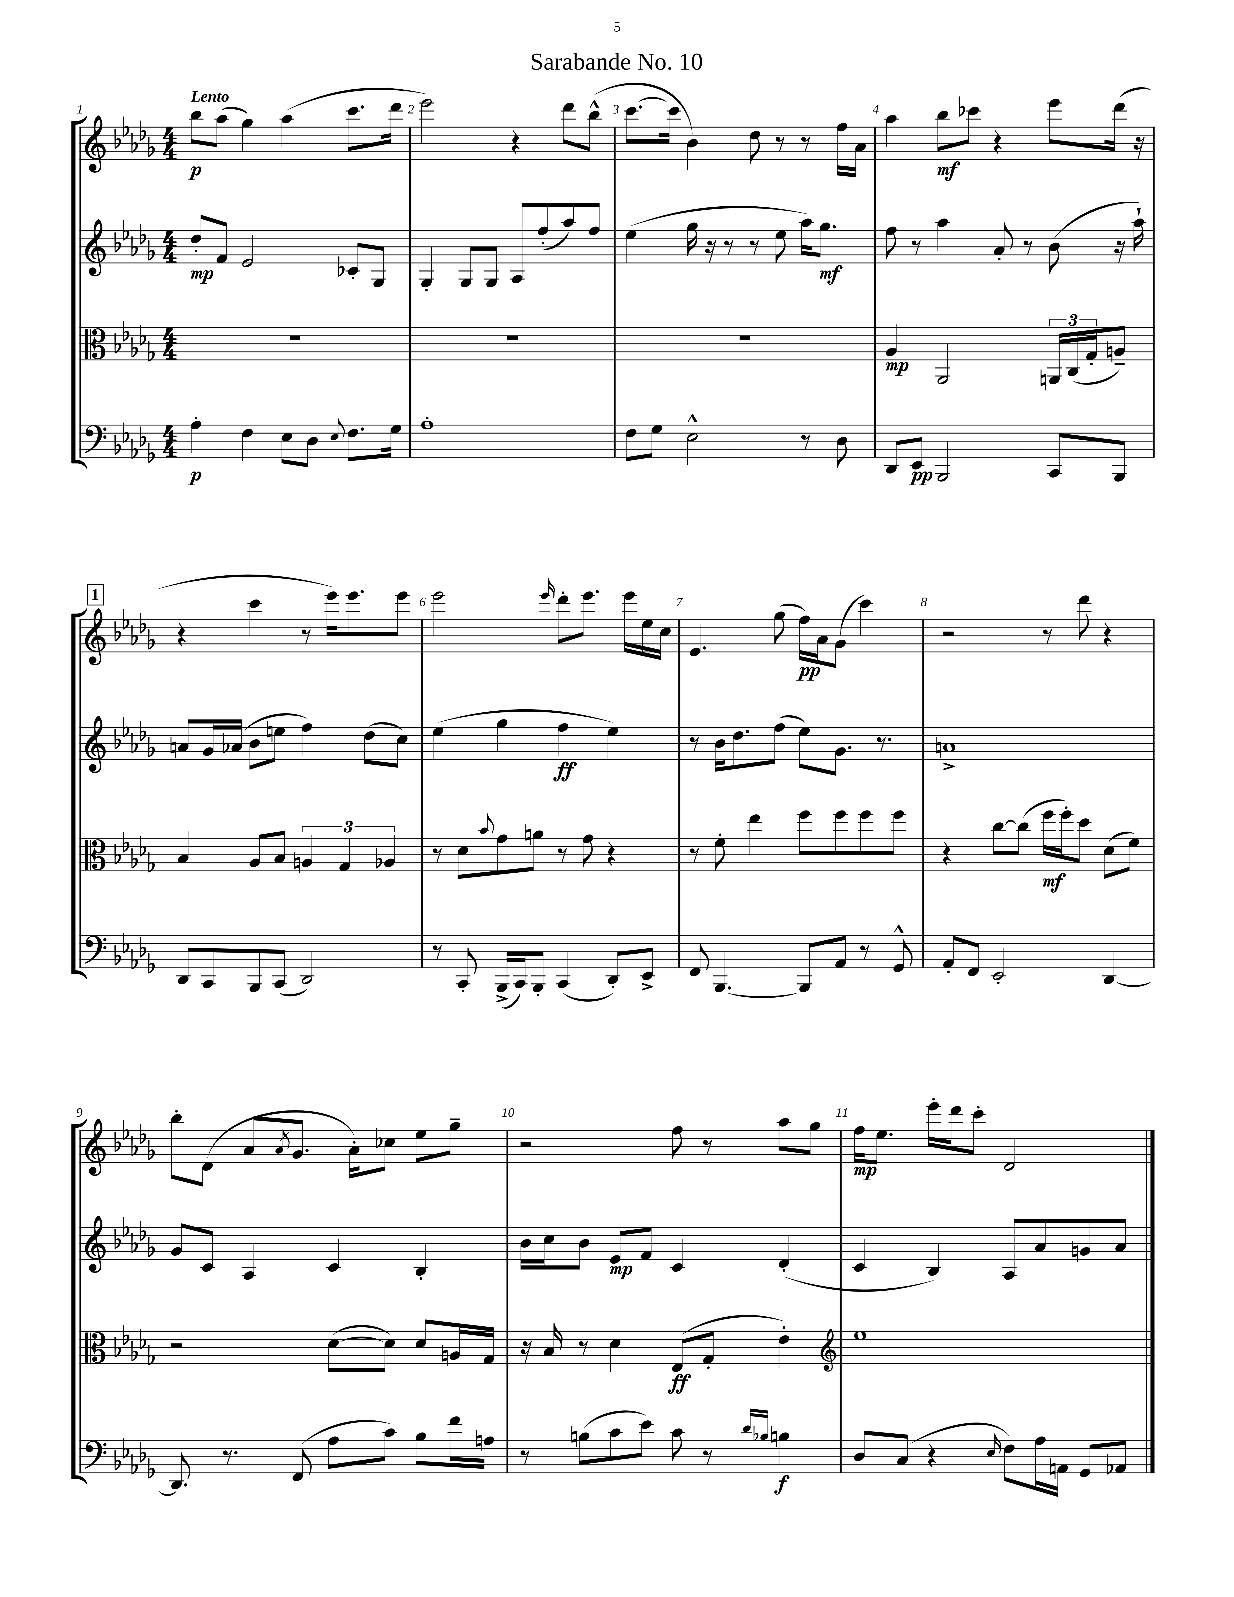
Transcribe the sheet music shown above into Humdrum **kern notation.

**kern	**dynam	**kern	**dynam	**kern	**dynam	**kern	**dynam
*part4	*part4	*part3	*part3	*part2	*part2	*part1	*part1
*staff4	*staff4	*staff3	*staff3	*staff2	*staff2	*staff1	*staff1
*clefF4	*	*clefC3	*	*clefG2	*	*clefG2	*
*k[b-e-a-d-g-]	*	*k[b-e-a-d-g-]	*	*k[b-e-a-d-g-]	*	*k[b-e-a-d-g-]	*
*M4/4	*	*M4/4	*	*M4/4	*	*M4/4	*
=1	=1	=1	=1	=1	=1	=1	=1
!	!	!	!	!	!	!LO:TX:a:B:t=Lento	!
4A-'\	p	1r	.	8dd-'/L	mp	8bb-\L	p
.	.	.	.	8f/J	.	(8aa-\J	.
4F\	.	.	.	2e-/	.	4gg-\)	.
8E-\L	.	.	.	.	.	(4aa-\	.
8D-\J	.	.	.	.	.	.	.
8qqE-/	.	.	.	.	.	.	.
8.F\L	.	.	.	8c-X'/L	.	8.ccc\L	.
.	.	.	.	8G-/J	.	.	.
16G-\Jk	.	.	.	.	.	16ddd-\Jk	.
=2	=2	=2	=2	=2	=2	=2	=2
1A-'	.	1r	.	4G-'/	.	2eee-\)	.
.	.	.	.	8G-/L	.	.	.
.	.	.	.	8G-/J	.	.	.
.	.	.	.	8A-/L	.	4r	.
.	.	.	.	(8ff'/	.	.	.
.	.	.	.	8aa-/)	.	8ddd-\L	.
.	.	.	.	8ff/J	.	(8bb-^^\J	.
=3	=3	=3	=3	=3	=3	=3	=3
8F\L	.	1r	.	(4ee-\	.	[8.ccc\L	.
8G-\J	.	.	.	.	.	.	.
.	.	.	.	.	.	16ccc\Jk]	.
2E-^^\	.	.	.	16gg-\	.	4b-\)	.
.	.	.	.	16r	.	.	.
.	.	.	.	8r	.	.	.
.	.	.	.	8r	.	8dd-\	.
.	.	.	.	8ee-\	.	8r	.
8r	.	.	.	16aa-\KL)	.	8r	.
.	.	.	.	8.gg-\J	mf	.	.
8D-\	.	.	.	.	.	16ff\LL	.
.	.	.	.	.	.	16a-\JJ	.
=4	=4	=4	=4	=4	=4	=4	=4
8DD-/L	.	4A-/	mp	8ff\	.	4aa-\	.
8EE-/J	pp	.	.	8r	.	.	.
2BBB-/	.	2AA-/	.	4aa-\	.	8bb-\L	mf
.	.	.	.	.	.	8ccc-X\J	.
.	.	.	.	8a-'/	.	4r	.
.	.	.	.	8r	.	.	.
8CC/L	.	24AAn/LL	.	(8b-\	.	8eee-\L	.
.	.	(24C/	.	.	.	.	.
.	.	24G-'/J	.	.	.	.	.
8BBB-/J	.	8An~/J)	.	16r	.	(16ddd-\Jk	.
.	.	.	.	16aa-`\)	.	16r	.
!!LO:LB:g=z
!!LO:REH:place=s1:t=1
=5	=5	=5	=5	=5	=5	=5	=5
8DD-/L	.	4B-/	.	8an/L	.	4r	.
8CC/	.	.	.	16g-/L	.	.	.
.	.	.	.	(16a-X/JJ	.	.	.
8BBB-/	.	8A-/L	.	8b-\L	.	4ccc\	.
(8CC/J	.	8B-/J	.	8een\J	.	.	.
2DD-/)	.	6An/	.	4ff\)	.	8r	.
.	.	.	.	.	.	16eee-\KL)	.
.	.	6G-/	.	.	.	.	.
.	.	.	.	.	.	8.eee-\	.
.	.	.	.	(8dd-\L	.	.	.
.	.	6A-X/	.	.	.	.	.
.	.	.	.	8cc\J)	.	8eee-\J	.
=6	=6	=6	=6	=6	=6	=6	=6
8r	.	8r	.	(4ee-\	.	2eee-\	.
8CC'/	.	8d-\L	.	.	.	.	.
.	.	8qqb-/	.	.	.	.	.
(16BBB-^/LL	.	8g-\	.	4gg-\	.	.	.
16CC/J)	.	.	.	.	.	.	.
8BBB-'/J	.	8an\J	.	.	.	.	.
.	.	.	.	.	.	16qqeee-/	.
(4CC/	.	8r	.	4ff\	ff	8ddd-'\L	.
.	.	8g-\	.	.	.	8.eee-\J	.
8DD-'/L)	.	4r	.	4ee-\)	.	.	.
.	.	.	.	.	.	16eee-\LL	.
8EE-^/J	.	.	.	.	.	16ee-\	.
.	.	.	.	.	.	16cc\JJ	.
=7	=7	=7	=7	=7	=7	=7	=7
8FF/	.	8r	.	8r	.	4.e-/	.
[4.BBB-/	.	8f'\	.	16b-\KL	.	.	.
.	.	.	.	8.dd-\	.	.	.
.	.	4ee-\	.	.	.	.	.
.	.	.	.	(8ff\J	.	(8gg-\	.
8BBB-/L]	.	8ff\L	.	8ee-\L)	.	16ff\LL)	pp
.	.	.	.	.	.	16a-\J	.
8AA-/J	.	8ff\	.	8.g-\J	.	(8g-\J	.
8r	.	8ff\	.	.	.	4ccc\)	.
.	.	.	.	8.r	.	.	.
8GG-^^/	.	8ff\J	.	.	.	.	.
=8	=8	=8	=8	=8	=8	=8	=8
8AA-'/L	.	4r	.	1an^	.	2r	.
8FF/J	.	.	.	.	.	.	.
2EE-'/	.	[8cc\L	.	.	.	.	.
.	.	(8cc\J]	.	.	.	.	.
.	.	16ff\LL	mf	.	.	8r	.
.	.	16ff'\J)	.	.	.	.	.
.	.	8dd-\J	.	.	.	8ddd-\	.
[4DD-/	.	(8d-\L	.	.	.	4r	.
.	.	8f\J)	.	.	.	.	.
!!LO:LB:g=z
=9	=9	=9	=9	=9	=9	=9	=9
8.DD-/]	.	2r	.	8g-/L	.	8bb-'\L	.
.	.	.	.	8c/J	.	(8d-\J	.
8.r	.	.	.	.	.	.	.
.	.	.	.	4A-/	.	8a-/L	.
.	.	.	.	.	.	8qa-/	.
(8FF/	.	.	.	.	.	8.g-/J	.
8A-\L	.	([8d-\L	.	4c/	.	.	.
.	.	.	.	.	.	16a-'\KL)	.
8c\J)	.	8d-\J])	.	.	.	8cc-X\J	.
8B-\L	.	8d-/L	.	4B-'/	.	8ee-\L	.
16f\L	.	16An/L	.	.	.	8gg-~\J	.
16An\JJ	.	16G-/JJ	.	.	.	.	.
=10	=10	=10	=10	=10	=10	=10	=10
8r	.	16r	.	16b-\LL	.	2r	.
.	.	16B-/	.	16cc\J	.	.	.
(8Bn\L	.	8r	.	8b-\J	.	.	.
8c\	.	4d-\	.	8e-/L	mp	.	.
8e-\J)	.	.	.	8f/J	.	.	.
8c\	.	(8E-/L	ff	4c/	.	8ff\	.
8r	.	8G-'/J	.	.	.	8r	.
16qqd-/LL	.	.	.	.	.	.	.
16qqB-X/JJ	.	.	.	.	.	.	.
4Bn\	f	4e-'\)	.	(4d-'/	.	8aa-\L	.
.	.	.	.	.	.	8gg-\J	.
=11	=11	=11	=11	=11	=11	=11	=11
*	*	*clefG2	*	*	*	*	*
8D-/L	.	1ee-	.	4c/	.	16ff\KL	mp
.	.	.	.	.	.	8.ee-\J	.
(8C/J	.	.	.	.	.	.	.
4r	.	.	.	4B-/)	.	16eee-'\LL	.
.	.	.	.	.	.	16ddd-\J	.
.	.	.	.	.	.	8ccc'\J	.
16qqE-/	.	.	.	.	.	.	.
8F\L)	.	.	.	8A-/L	.	2d-/	.
16A-\L	.	.	.	8a-/	.	.	.
16AAn\JJ	.	.	.	.	.	.	.
8GG-/L	.	.	.	8gn/	.	.	.
8AA-X/J	.	.	.	8a-/J	.	.	.
==	==	==	==	==	==	==	==
*-	*-	*-	*-	*-	*-	*-	*-
